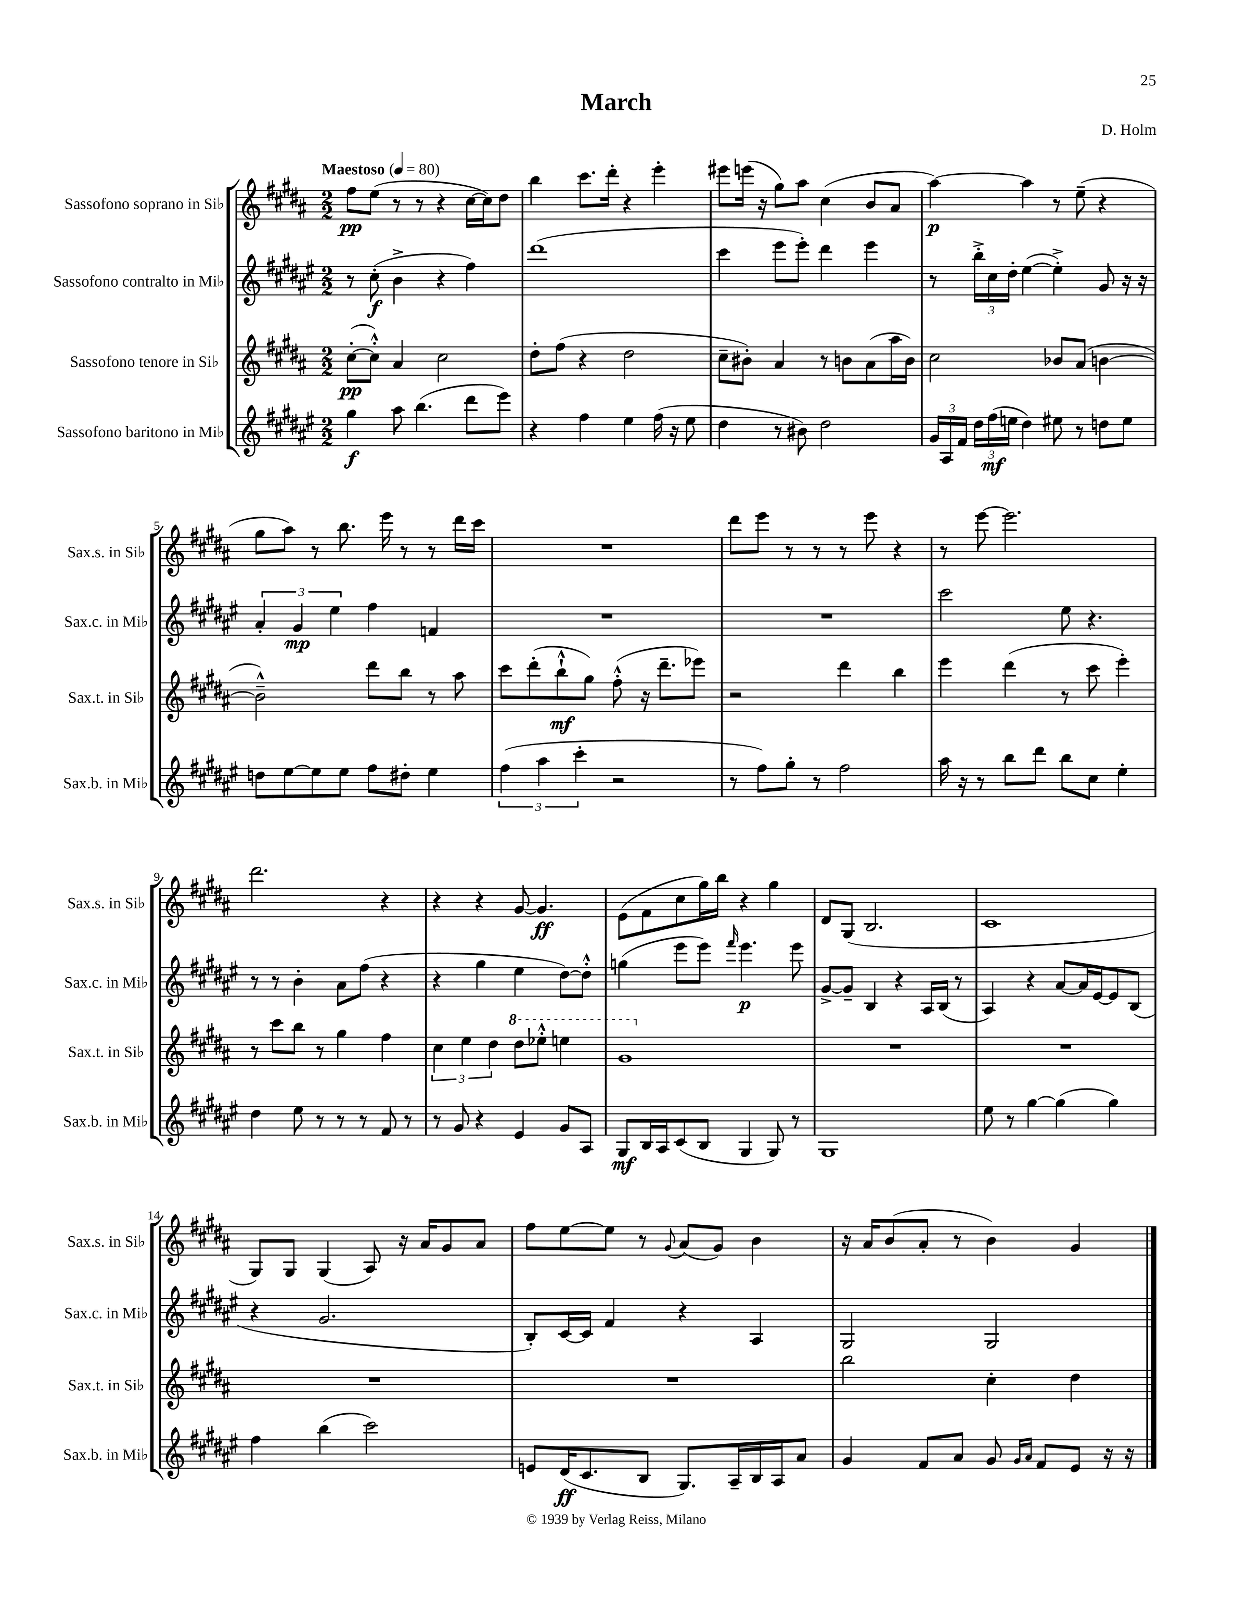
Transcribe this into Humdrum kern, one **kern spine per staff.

**kern	**dynam	**kern	**dynam	**kern	**dynam	**kern	**dynam
*part4	*part4	*part3	*part3	*part2	*part2	*part1	*part1
*staff4	*staff4	*staff3	*staff3	*staff2	*staff2	*staff1	*staff1
*I"Sassofono baritono in Mi♭	*	*I"Sassofono tenore in Si♭	*	*I"Sassofono contralto in Mi♭	*	*I"Sassofono soprano in Si♭	*
*I'Sax.b. in Mi♭	*	*I'Sax.t. in Si♭	*	*I'Sax.c. in Mi♭	*	*I'Sax.s. in Si♭	*
*clefG2	*	*clefG2	*	*clefG2	*	*clefG2	*
*k[f#c#g#d#a#e#]	*	*k[f#c#g#d#a#]	*	*k[f#c#g#d#a#e#]	*	*k[f#c#g#d#a#]	*
*M2/2	*	*M2/2	*	*M2/2	*	*M2/2	*
*MM80	*	*MM80	*	*MM80	*	*MM80	*
=1	=1	=1	=1	=1	=1	=1	=1
!	!	!	!	!	!	!LO:TX:a:B:t=Maestoso	!
4gg#\	f	([8cc#'\L	pp	8r	.	8ff#\L	pp
.	.	8cc#'^^\J])	.	(8cc#'\	f	(8ee\J	.
8aa#\	.	4a#/	.	4b^\	.	8r	.
(4.bb\	.	.	.	.	.	8r	.
.	.	2cc#\	.	4r	.	4r	.
8ddd#\L	.	.	.	4ff#\)	.	[16cc#\LL	.
.	.	.	.	.	.	16cc#\J])	.
8eee#\J)	.	.	.	.	.	8dd#\J	.
=2	=2	=2	=2	=2	=2	=2	=2
4r	.	8dd#'\L	.	(1ddd#	.	4bb\	.
.	.	(8ff#\J	.	.	.	.	.
4ff#\	.	4r	.	.	.	8.ccc#\L	.
.	.	.	.	.	.	16ddd#'\Jk	.
4ee#\	.	2dd#\	.	.	.	4r	.
(16ff#\	.	.	.	.	.	4eee'\	.
16r	.	.	.	.	.	.	.
8ee#\	.	.	.	.	.	.	.
=3	=3	=3	=3	=3	=3	=3	=3
4dd#\	.	8cc#~\L	.	4ccc#\	.	8eee#X\L	.
.	.	8b#X'\J)	.	.	.	(16eeen\Jk	.
.	.	.	.	.	.	16r	.
8r	.	4a#/	.	8eee#\L	.	8gg#\L)	.
8b#X\)	.	.	.	8eee#'\J)	.	8aa#\J	.
2dd#\	.	8r	.	4ddd#\	.	(4cc#\	.
.	.	8bn\L	.	.	.	.	.
.	.	(8a#\	.	4eee#\	.	8b/L	.
.	.	16aa#\L	.	.	.	8a#/J	.
.	.	16b\JJ)	.	.	.	.	.
=4	=4	=4	=4	=4	=4	=4	=4
24g#/LL	.	2cc#\	.	8r	.	[4aa#\)	p
24A#/	.	.	.	.	.	.	.
24f#/JJ	.	.	.	.	.	.	.
24dd#\LL	.	.	.	24bb'^\LL	.	.	.
(24ff#\	mf	.	.	24cc#\	.	.	.
24een\JJ	.	.	.	24dd#'\JJ	.	.	.
4dd#\)	.	.	.	([4ee#\	.	4aa#\]	.
8ee#X\	.	8b-X/L	.	4ee#'^\])	.	8r	.
8r	.	(8a#/J	.	.	.	(8ee~\	.
8ddn\L	.	[4bn\	.	8g#/	.	4r	.
8ee#\J	.	.	.	16r	.	.	.
.	.	.	.	16r	.	.	.
!!LO:LB:g=z
=5	=5	=5	=5	=5	=5	=5	=5
8ddn\L	.	2b~^^\])	.	6a#'/	.	8gg#\L	.
[8ee#\	.	.	.	.	.	8aa#\J)	.
.	.	.	.	6g#/	mp	.	.
8ee#\]	.	.	.	.	.	8r	.
.	.	.	.	6ee#\	.	.	.
8ee#\J	.	.	.	.	.	8.bb\	.
8ff#\L	.	8ddd#\L	.	4ff#\	.	.	.
.	.	.	.	.	.	16eee\	.
8dd#X'\J	.	8bb\J	.	.	.	8r	.
4ee#\	.	8r	.	4fn/	.	8r	.
.	.	8aa#\	.	.	.	16ddd#\LL	.
.	.	.	.	.	.	16ccc#\JJ	.
=6	=6	=6	=6	=6	=6	=6	=6
(6ff#\	.	8ccc#\L	.	1r	.	1r	.
.	.	(8ddd#'\	.	.	.	.	.
6aa#\	.	.	.	.	.	.	.
.	.	8bb`^^\	mf	.	.	.	.
6ccc#'\	.	.	.	.	.	.	.
.	.	8gg#\J)	.	.	.	.	.
2r	.	(8ff#'^^\	.	.	.	.	.
.	.	16r	.	.	.	.	.
.	.	8.ddd#~\L	.	.	.	.	.
.	.	8eee-X\J)	.	.	.	.	.
=7	=7	=7	=7	=7	=7	=7	=7
8r	.	2r	.	1r	.	8ddd#\L	.
8ff#\L)	.	.	.	.	.	8eee\J	.
8gg#'\J	.	.	.	.	.	8r	.
8r	.	.	.	.	.	8r	.
2ff#\	.	4ddd#\	.	.	.	8r	.
.	.	.	.	.	.	8eee\	.
.	.	4bb\	.	.	.	4r	.
=8	=8	=8	=8	=8	=8	=8	=8
16aa#\	.	4eee\	.	2ccc#\	.	8r	.
16r	.	.	.	.	.	.	.
8r	.	.	.	.	.	[8eee\	.
8bb\L	.	(4ddd#\	.	.	.	2.eee\]	.
8ddd#\J	.	.	.	.	.	.	.
8bb\L	.	8r	.	8ee#\	.	.	.
8cc#\J	.	8ccc#\	.	4.r	.	.	.
4ee#'\	.	4eee'\)	.	.	.	.	.
!!LO:LB:g=z
=9	=9	=9	=9	=9	=9	=9	=9
4dd#\	.	8r	.	8r	.	2.ddd#\	.
.	.	8ccc#\L	.	8r	.	.	.
8ee#\	.	8bb\J	.	4b'\	.	.	.
8r	.	8r	.	.	.	.	.
8r	.	4gg#\	.	8a#\L	.	.	.
8r	.	.	.	(8ff#\J	.	.	.
8f#/	.	4ff#\	.	4r	.	4r	.
8r	.	.	.	.	.	.	.
=10	=10	=10	=10	=10	=10	=10	=10
8r	.	6cc#\	.	4r	.	4r	.
8g#/	.	.	.	.	.	.	.
.	.	6ee\	.	.	.	.	.
4r	.	.	.	4gg#\	.	4r	.
.	.	6dd#\	.	.	.	.	.
*	*	*8va	*	*	*	*	*
4e#/	.	8ddd#\L	.	4ee#\	.	[8g#/	.
.	.	8eee-X'^^\J	.	.	.	4.g#/]	ff
8g#/L	.	4eeen\	.	[8dd#\L)	.	.	.
8A#/J	.	.	.	8dd#'^^\J]	.	.	.
=11	=11	=11	=11	=11	=11	=11	=11
8G#/L	mf	1gg#	.	(4ggn\	.	(8e\L	.
16B/L	.	.	.	.	.	8f#\	.
16A#/J	.	.	.	.	.	.	.
(8c#/	.	.	.	8eee#\L	.	8cc#\	.
8B/J	.	.	.	8eee#\J)	.	16gg#\L)	.
.	.	.	.	.	.	16bb\JJ	.
.	.	.	.	16qqfff#/	.	.	.
4G#/	.	.	.	4.eee#\	p	4r	.
8G#/)	.	.	.	.	.	4gg#\	.
8r	.	.	.	8eee#\	.	.	.
=12	=12	=12	=12	=12	=12	=12	=12
*	*	*X8va	*	*	*	*	*
1G#	.	1r	.	[8g#^/L	.	8d#/L	.
.	.	.	.	8g#~/J]	.	(8G#/J	.
.	.	.	.	4B/	.	2.B/	.
.	.	.	.	4r	.	.	.
.	.	.	.	16A#/LL	.	.	.
.	.	.	.	(16B/JJ	.	.	.
.	.	.	.	8r	.	.	.
=13	=13	=13	=13	=13	=13	=13	=13
8ee#\	.	1r	.	4A#/)	.	1c#	.
8r	.	.	.	.	.	.	.
[4gg#\	.	.	.	4r	.	.	.
(4gg#\]	.	.	.	[8a#/L	.	.	.
.	.	.	.	16a#/L]	.	.	.
.	.	.	.	[16e#/J	.	.	.
4gg#\)	.	.	.	8e#/]	.	.	.
.	.	.	.	(8B/J	.	.	.
!!LO:LB:g=z
=14	=14	=14	=14	=14	=14	=14	=14
4ff#\	.	1r	.	4r	.	8G#/L)	.
.	.	.	.	.	.	8G#/J	.
(4bb\	.	.	.	2.g#/	.	(4G#/	.
2ccc#\)	.	.	.	.	.	8A#/)	.
.	.	.	.	.	.	16r	.
.	.	.	.	.	.	16a#/KL	.
.	.	.	.	.	.	8g#/	.
.	.	.	.	.	.	8a#/J	.
=15	=15	=15	=15	=15	=15	=15	=15
8en/L	.	1r	.	8B'/L)	.	8ff#\L	.
(16d#/K	ff	.	.	[16c#/L	.	[8ee\	.
8.c#/	.	.	.	16c#/JJ]	.	.	.
.	.	.	.	4f#/	.	8ee\J]	.
8B/J	.	.	.	.	.	8r	.
.	.	.	.	.	.	8qqg#/	.
8.G#/L)	.	.	.	4r	.	(8a#/L	.
.	.	.	.	.	.	8g#/J)	.
16A#~/L	.	.	.	.	.	.	.
16B/	.	.	.	4A#/	.	4b\	.
16A#/J	.	.	.	.	.	.	.
8a#/J	.	.	.	.	.	.	.
=16	=16	=16	=16	=16	=16	=16	=16
4g#/	.	2bb\	.	2G#/	.	16r	.
.	.	.	.	.	.	16a#/KL	.
.	.	.	.	.	.	(8b/	.
8f#/L	.	.	.	.	.	8a#'/J	.
8a#/J	.	.	.	.	.	8r	.
8g#/	.	4cc#'\	.	2G#/	.	4b\)	.
16qqg#/LL	.	.	.	.	.	.	.
16qqa#/JJ	.	.	.	.	.	.	.
8f#/L	.	.	.	.	.	.	.
8e#/J	.	4dd#\	.	.	.	4g#/	.
16r	.	.	.	.	.	.	.
16r	.	.	.	.	.	.	.
==	==	==	==	==	==	==	==
*-	*-	*-	*-	*-	*-	*-	*-
